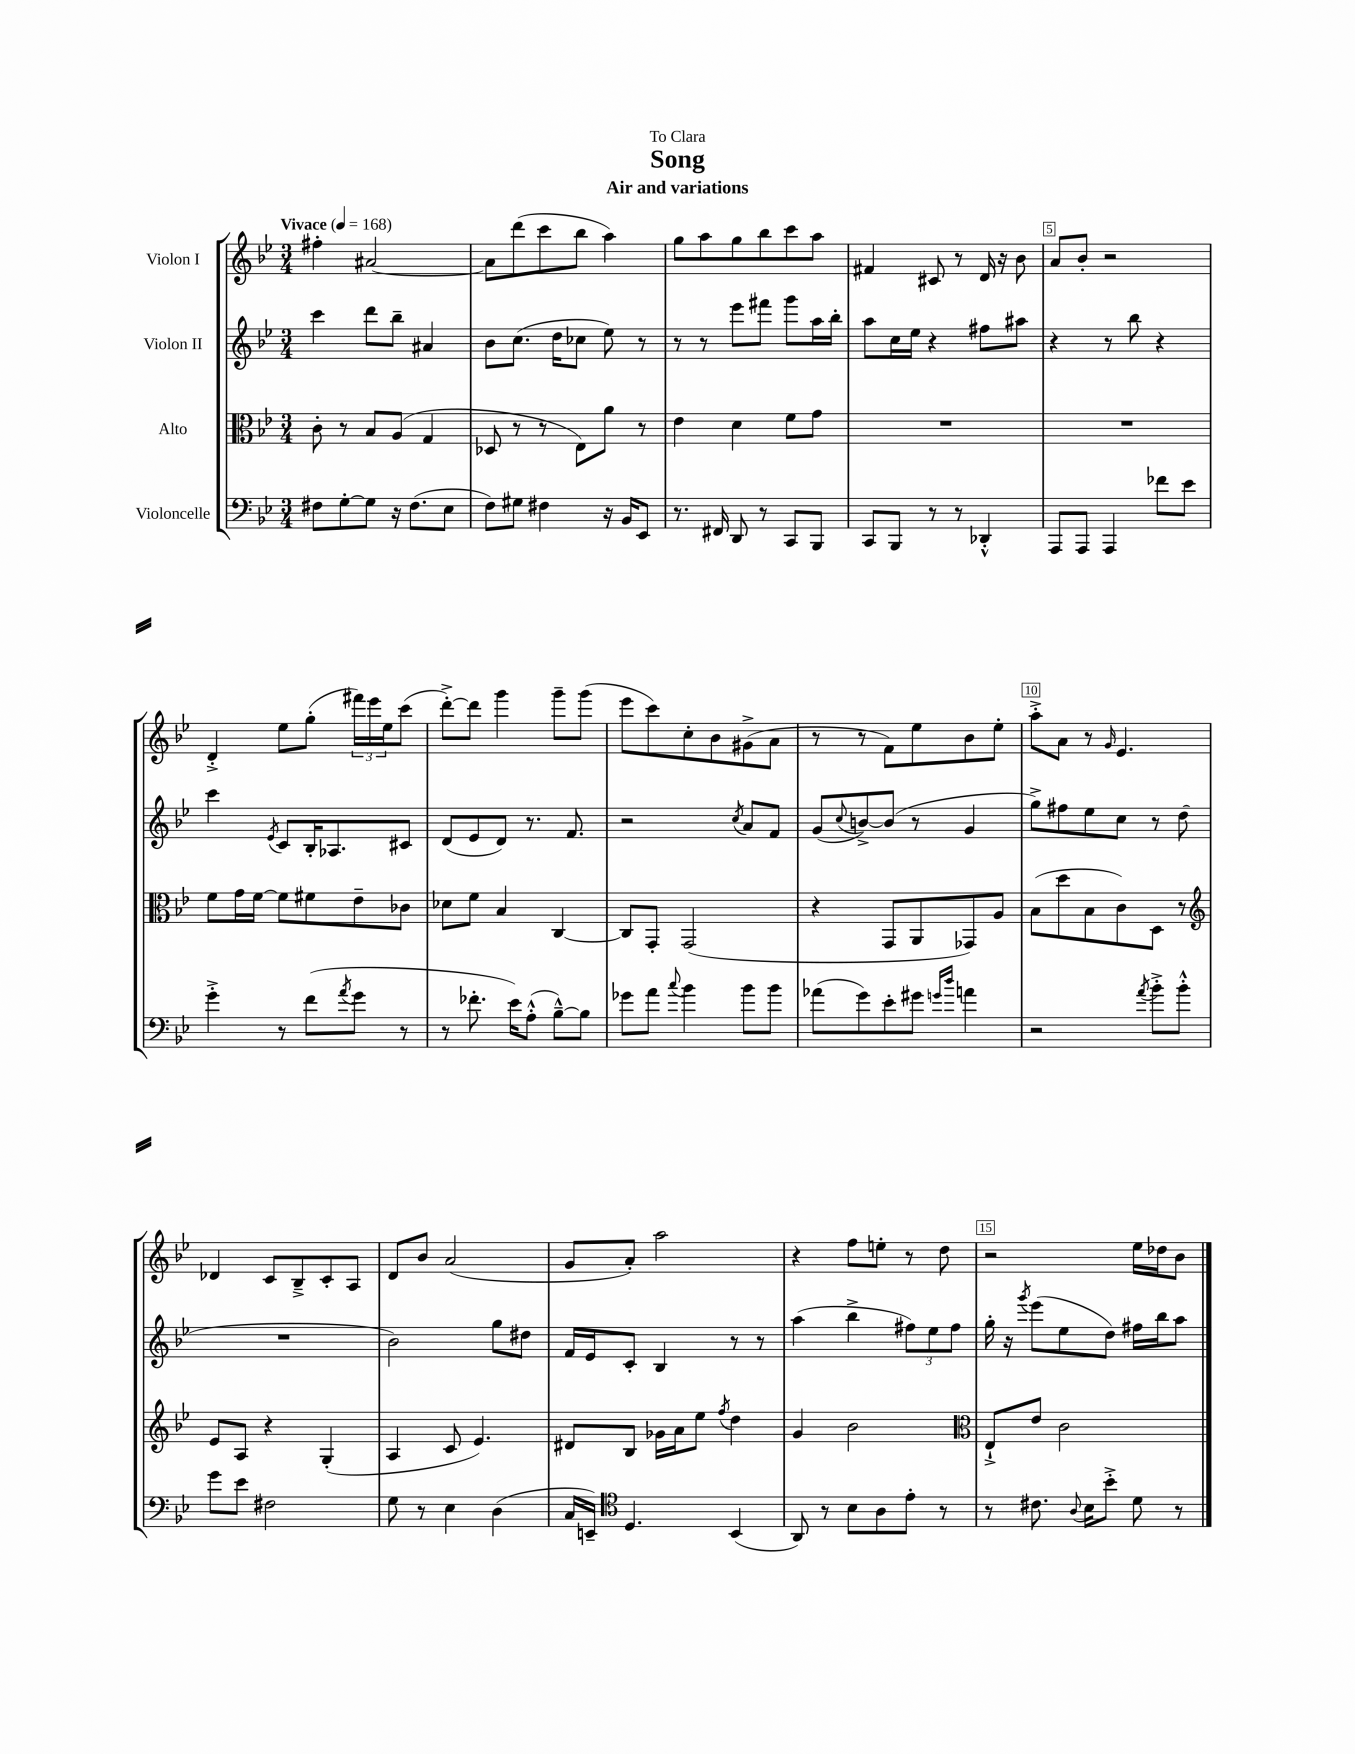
\header { title = "Song" subtitle = "Air and variations" dedication = "To Clara" }
<<
\new StaffGroup <<
\new Staff = "s0" \with { instrumentName = "Violon I" } {
    \clef treble \key bes \major \numericTimeSignature \time 3/4 \tempo "Vivace" 4 = 168
    fis''4-. ais'2~ |
    ais'8 d'''8( c'''8 bes''8 a''4) |
    g''8 a''8 g''8 bes''8 c'''8 a''8 |
    fis'4 cis'8 r8 d'16 r16 bes'8 |
    a'8 bes'8-. r2 |
    d'4-.-> ees''8 g''8-.( \tuplet 3/2 { fis'''16) ees'''16 ees''16 } c'''8( |
    d'''8~-.->) d'''8 g'''4 g'''8-- g'''8( |
    ees'''8 c'''8) c''8-. bes'8 gis'8->( a'8 |
    r8 r8 f'8) ees''8 bes'8 ees''8-. |
    a''8-.-> a'8 r8 \grace { g'16 } ees'4. |
    des'4 c'8 bes8---> c'8-. a8 |
    d'8 bes'8 a'2( |
    g'8 a'8-.) a''2 |
    r4 f''8 e''8-. r8 d''8 |
    r2 ees''16 des''16 bes'8 \bar "|." |
}
\new Staff = "s1" \with { instrumentName = "Violon II" } {
    \clef treble \key bes \major \numericTimeSignature \time 3/4
    c'''4 d'''8 bes''8-- ais'4 |
    bes'8 c''8.( d''16 ces''8 ees''8) r8 |
    r8 r8 ees'''8 fis'''8 g'''8 a''16 bes''16-. |
    a''8 c''16 ees''16 r4 fis''8 ais''8 |
    r4 r8 bes''8 r4 |
    c'''4 \acciaccatura { ees'8 } c'8 bes16-. aes8. cis'8 |
    d'8( ees'8 d'8) r8. f'8. |
    r2 \acciaccatura { c''8 } a'8 f'8 |
    g'8( \appoggiatura { c''8 } b'8~->) b'8( r8 g'4 |
    g''8->) fis''8 ees''8 c''8 r8 d''8( |
    R2. |
    bes'2) g''8 dis''8 |
    f'16 ees'16 c'8-. bes4 r8 r8 |
    a''4( bes''4-> \tuplet 3/2 { fis''8) ees''8 fis''8 } |
    g''16-. r16 \acciaccatura { g'''8 } ees'''8( ees''8 d''8) fis''16 bes''16 a''8 \bar "|." |
}
\new Staff = "s2" \with { instrumentName = "Alto" } {
    \clef alto \key bes \major \numericTimeSignature \time 3/4
    c'8-. r8 bes8 a8( g4 |
    des8 r8 r8 ees8) a'8 r8 |
    ees'4 d'4 f'8 g'8 |
    R2. |
    R2. |
    f'8 g'16 f'16~ f'8 fis'8 ees'8-- ces'8 |
    des'8 f'8 bes4 c4~ |
    c8 g,8-. g,2( |
    r4 g,8 a,8 ges,8) a8 |
    bes8( d''8 bes8 c'8) d8 r8 |
    \clef treble ees'8 a8 r4 g4-.( |
    a4 c'8 ees'4.) |
    dis'8 bes8 ges'16 a'16 ees''8 \acciaccatura { f''8 } d''4 |
    g'4 bes'2 |
    \clef alto ees8-!-> ees'8 c'2 \bar "|." |
}
\new Staff = "s3" \with { instrumentName = "Violoncelle" } {
    \clef bass \key bes \major \numericTimeSignature \time 3/4
    fis8 g8~-. g8 r16 fis8.( ees8 |
    f8) gis8 fis4 r16 bes,16 ees,8 |
    r8. fis,16 d,8 r8 c,8 bes,,8 |
    c,8 bes,,8 r8 r8 des,4-.-^ |
    a,,8 a,,8 a,,4 fes'8 ees'8 |
    g'4-.-> r8 f'8( \acciaccatura { a'8 } g'8 r8 |
    r8 fes'8.-. ees'16) a8-.-^( bes8~---^) bes8 |
    ges'8 a'8 \appoggiatura { c''8 } bes'4 bes'8 bes'8 |
    aes'8( g'8) ees'8-. gis'8 \grace { g'16 d''16 } a'4 |
    r2 \acciaccatura { a'8 } bes'8-.-> bes'8-.-^ |
    g'8 ees'8 fis2 |
    g8 r8 ees4 d4( |
    c16 e,16--) \clef tenor d4. bes,4( |
    a,8) r8 bes8 a8 ees'8-. r8 |
    r8 cis'8. \appoggiatura { a8 } bes16 bes'8-.-> d'8 r8 \bar "|." |
}
>>
>>
\layout { \context { \Score \override BarNumber.break-visibility = ##(#f #t #t) barNumberVisibility = #(every-nth-bar-number-visible 5) \override BarNumber.stencil = #(make-stencil-boxer 0.1 0.3 ly:text-interface::print) } }
